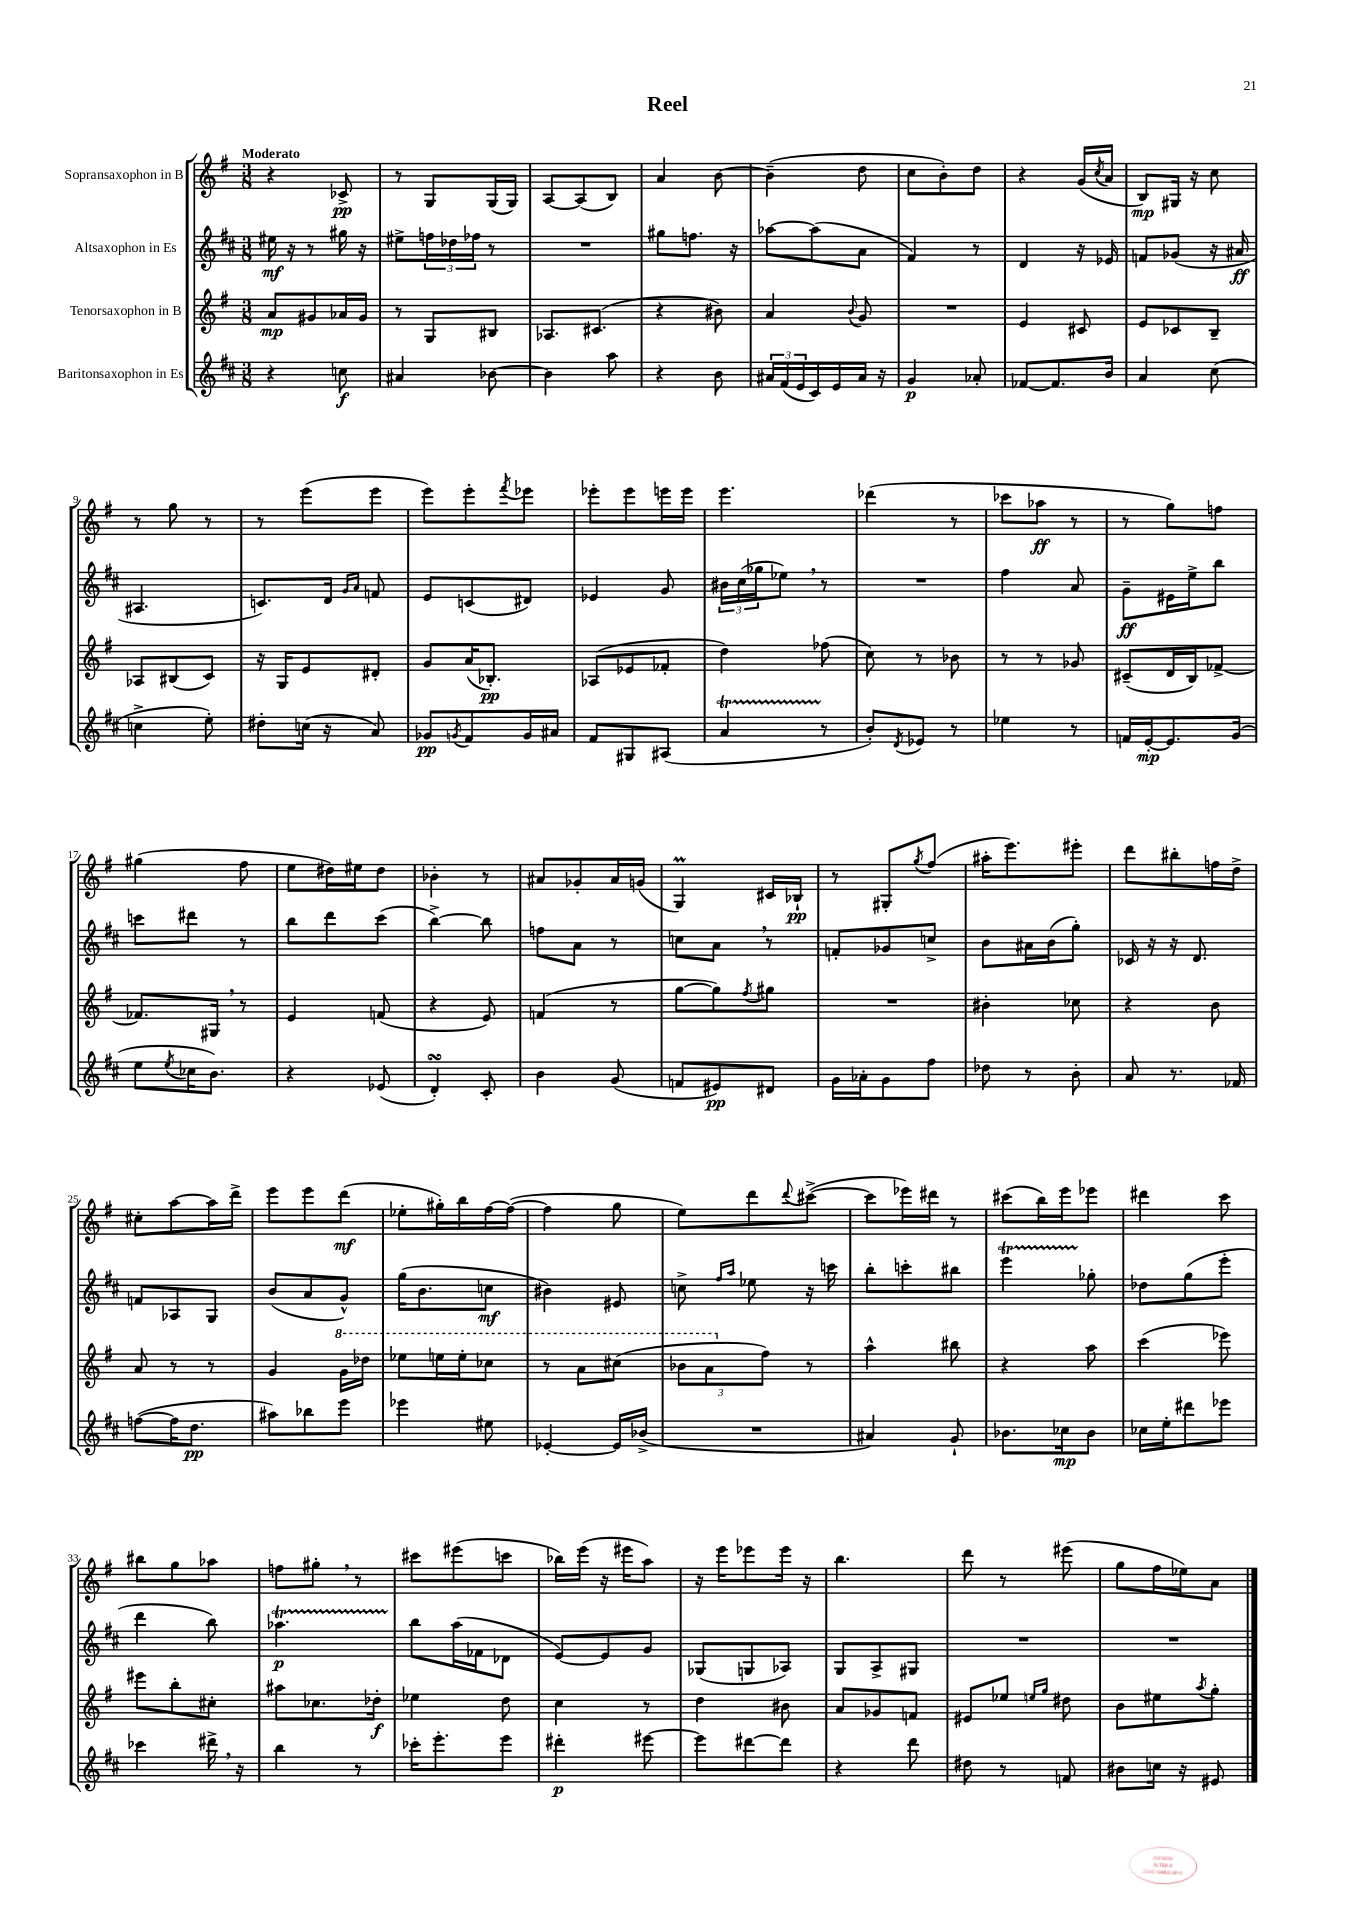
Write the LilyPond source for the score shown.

\header { title = "Reel" }
<<
\new StaffGroup <<
\new Staff = "s0" \with { instrumentName = "Sopransaxophon in B" } {
    \clef treble \key g \major \numericTimeSignature \time 3/8 \tempo "Moderato"
    r4 ces'8->\pp |
    r8 g8 g16( g16) |
    a8~ a8( b8) |
    a'4 b'8~ |
    b'4--( d''8 |
    c''8 b'8-.) d''8 |
    r4 g'16( \acciaccatura { c''8 } a'16 |
    b8\mp) gis16 r16 c''8 |
    r8 g''8 r8 |
    r8 e'''8( e'''8 |
    e'''8) e'''8-. \acciaccatura { fis'''8 } ees'''8 |
    ees'''8-. ees'''8 e'''16 e'''16 |
    e'''4. |
    des'''4( r8 |
    ces'''8 aes''8\ff r8 |
    r8 g''8) f''8 |
    gis''4( fis''8 |
    e''8 dis''16) eis''16 dis''8 |
    bes'4-. r8 |
    ais'8 ges'8-. ais'16 g'16( |
    g4\prall) cis'16 bes16-!\pp |
    r8 gis8-. \acciaccatura { g''8 } fis''8( |
    ais''16-. e'''8.) eis'''8-. |
    d'''8 bis''8-. f''16 d''16-> |
    cis''8-. a''8~ a''16 d'''16-> |
    e'''8 e'''8 d'''8\mf( |
    ees''8-. gis''16-.) b''16 fis''16~ fis''16~( |
    fis''4 g''8 |
    e''8) d'''8 \appoggiatura { d'''8 } cis'''8~->( |
    cis'''8 ees'''16) dis'''16 r8 |
    cis'''8( b''16) e'''16 ees'''8 |
    dis'''4 c'''8 |
    bis''8 g''8 aes''8 |
    f''8 gis''8-. \breathe r8 |
    cis'''8 eis'''8( c'''8 |
    bes''16) e'''16( r16 eis'''16 a''8) |
    r16 e'''16 ees'''8 ees'''16 r16 |
    b''4. |
    d'''8 r8 eis'''8( |
    g''8 fis''16 ees''16) a'8 \bar "|." |
}
\new Staff = "s1" \with { instrumentName = "Altsaxophon in Es" } {
    \clef treble \key d \major \numericTimeSignature \time 3/8
    eis''16\mf r16 r8 gis''16 r16 |
    eis''8-> \tuplet 3/2 { f''16 des''16 fes''16 } r8 |
    R4. |
    gis''8 f''8. r16 |
    aes''8~ aes''8( a'8 |
    fis'4) r8 |
    d'4 r16 ees'16 |
    f'8 ges'8( r16 ais'16\ff |
    ais4. |
    c'8.) d'16 \grace { g'16 a'16 } f'8 |
    e'8 c'8( dis'8) |
    ees'4 g'8 |
    \tuplet 3/2 { bis'16 cis''16( ges''16 } ees''8) \breathe r8 |
    R4. |
    fis''4 a'8 |
    g'8--\ff eis'16 e''16-> b''8 |
    c'''8 dis'''8 r8 |
    b''8 d'''8 cis'''8( |
    b''4~->) b''8 |
    f''8 a'8 r8 |
    c''8 a'8 \breathe r8 |
    f'8-. ges'8 c''8-> |
    b'8 ais'16 b'16( g''8-.) |
    ces'16 r16 r16 d'8. |
    f'8 aes8 g8 |
    b'8( a'8 g'8-^) |
    g''16( b'8. c''8\mf |
    bis'4) eis'8 |
    c''8-> \grace { fis''16 a''16 } ees''8 r16 c'''16 |
    b''8-. c'''8-. bis''8 |
    e'''4\startTrillSpan ges''8-.\stopTrillSpan |
    des''8 g''8( e'''8-. |
    d'''4 b''8) |
    aes''4.\startTrillSpan\p |
    b''8\stopTrillSpan a''16( fes'16 des'8 |
    e'8~) e'8 g'8 |
    ges8( g8 aes8) |
    g8 a8-> gis8 |
    R4. |
    R4. \bar "|." |
}
\new Staff = "s2" \with { instrumentName = "Tenorsaxophon in B" } {
    \clef treble \key g \major \numericTimeSignature \time 3/8
    a'8\mp gis'8 aes'16 gis'16 |
    r8 g8 bis8 |
    aes8. cis'8.( |
    r4 bis'8) |
    a'4 \appoggiatura { b'8 } g'8 |
    R4. |
    e'4 cis'8 |
    e'8 ces'8 b8-- |
    aes8 bis8( c'8) |
    r16 g16 e'8 dis'8-. |
    g'8 a'16( bes8.-.\pp) |
    aes8( ees'8 fes'8-. |
    d''4) fes''8( |
    c''8) r8 bes'8 |
    r8 r8 ges'8 |
    cis'8--( d'16 b16) fes'8~-> |
    fes'8. gis16 \breathe r8 |
    e'4 f'8( |
    r4 e'8) |
    f'4( r8 |
    g''8~ g''8) \acciaccatura { fis''8 } gis''8 |
    R4. |
    bis'4-. ces''8 |
    r4 b'8 |
    a'8 r8 r8 |
    g'4 \ottava #1 g''16 des'''16 |
    ees'''8 e'''16 e'''16-. ces'''8 |
    r8 a''8 cis'''8( |
    \tuplet 3/2 { bes''8 a''8 \ottava #0 fis''8) } r8 |
    a''4-^ bis''8 |
    r4 a''8 |
    c'''4( ees'''8) |
    eis'''8 b''8-. cis''8-. |
    ais''8 ces''8. des''16-.\f |
    ees''4 d''8 |
    c''4 r8 |
    d''4 bis'8 |
    a'8 ges'8 f'8 |
    eis'8 ees''8 \grace { e''16 g''16 } dis''8 |
    b'8 eis''8 \acciaccatura { a''8 } g''8-. \bar "|." |
}
\new Staff = "s3" \with { instrumentName = "Baritonsaxophon in Es" } {
    \clef treble \key d \major \numericTimeSignature \time 3/8
    r4 c''8\f |
    ais'4 bes'8~ |
    bes'4 a''8 |
    r4 b'8 |
    \tuplet 3/2 { ais'16 fis'16( e'16 } cis'16) e'16 ais'16 r16 |
    g'4\p aes'8-. |
    fes'8~ fes'8. b'16 |
    a'4 cis''8( |
    c''4-> e''8-.) |
    dis''8-. c''16( r16 a'8) |
    ges'8\pp \acciaccatura { g'8 } fis'8 g'16 ais'16 |
    fis'8 gis8 ais8( |
    a'4\startTrillSpan r8\stopTrillSpan |
    b'8-.) \acciaccatura { d'8 } ees'8 r8 |
    ees''4 r8 |
    f'16 e'16~-.\mp e'8. g'16( |
    e''8 \acciaccatura { e''8 } ces''16 b'8.) |
    r4 ees'8( |
    d'4-.\turn) cis'8-. |
    b'4 g'8( |
    f'8 eis'8\pp) dis'8 |
    g'16 aes'16-. g'8 fis''8 |
    des''8 r8 b'8-. |
    a'8 r8. fes'16 |
    f''8~( f''16 d''8.\pp |
    ais''8) bes''8 e'''8 |
    ees'''4 eis''8 |
    ees'4~-. ees'16 bes'16->( |
    R4. |
    ais'4) g'8-! |
    bes'8. ces''16\mp bes'8 |
    ces''16 e''16-. dis'''8 ees'''8 |
    ces'''4 dis'''16-> \breathe r16 |
    b''4 r8 |
    ces'''16-. e'''8.-. e'''8 |
    dis'''4-.\p eis'''8~ |
    eis'''8 dis'''8~ dis'''8 |
    r4 d'''8 |
    dis''8 r8 f'8 |
    bis'8 c''16 r16 eis'8 \bar "|." |
}
>>
>>
